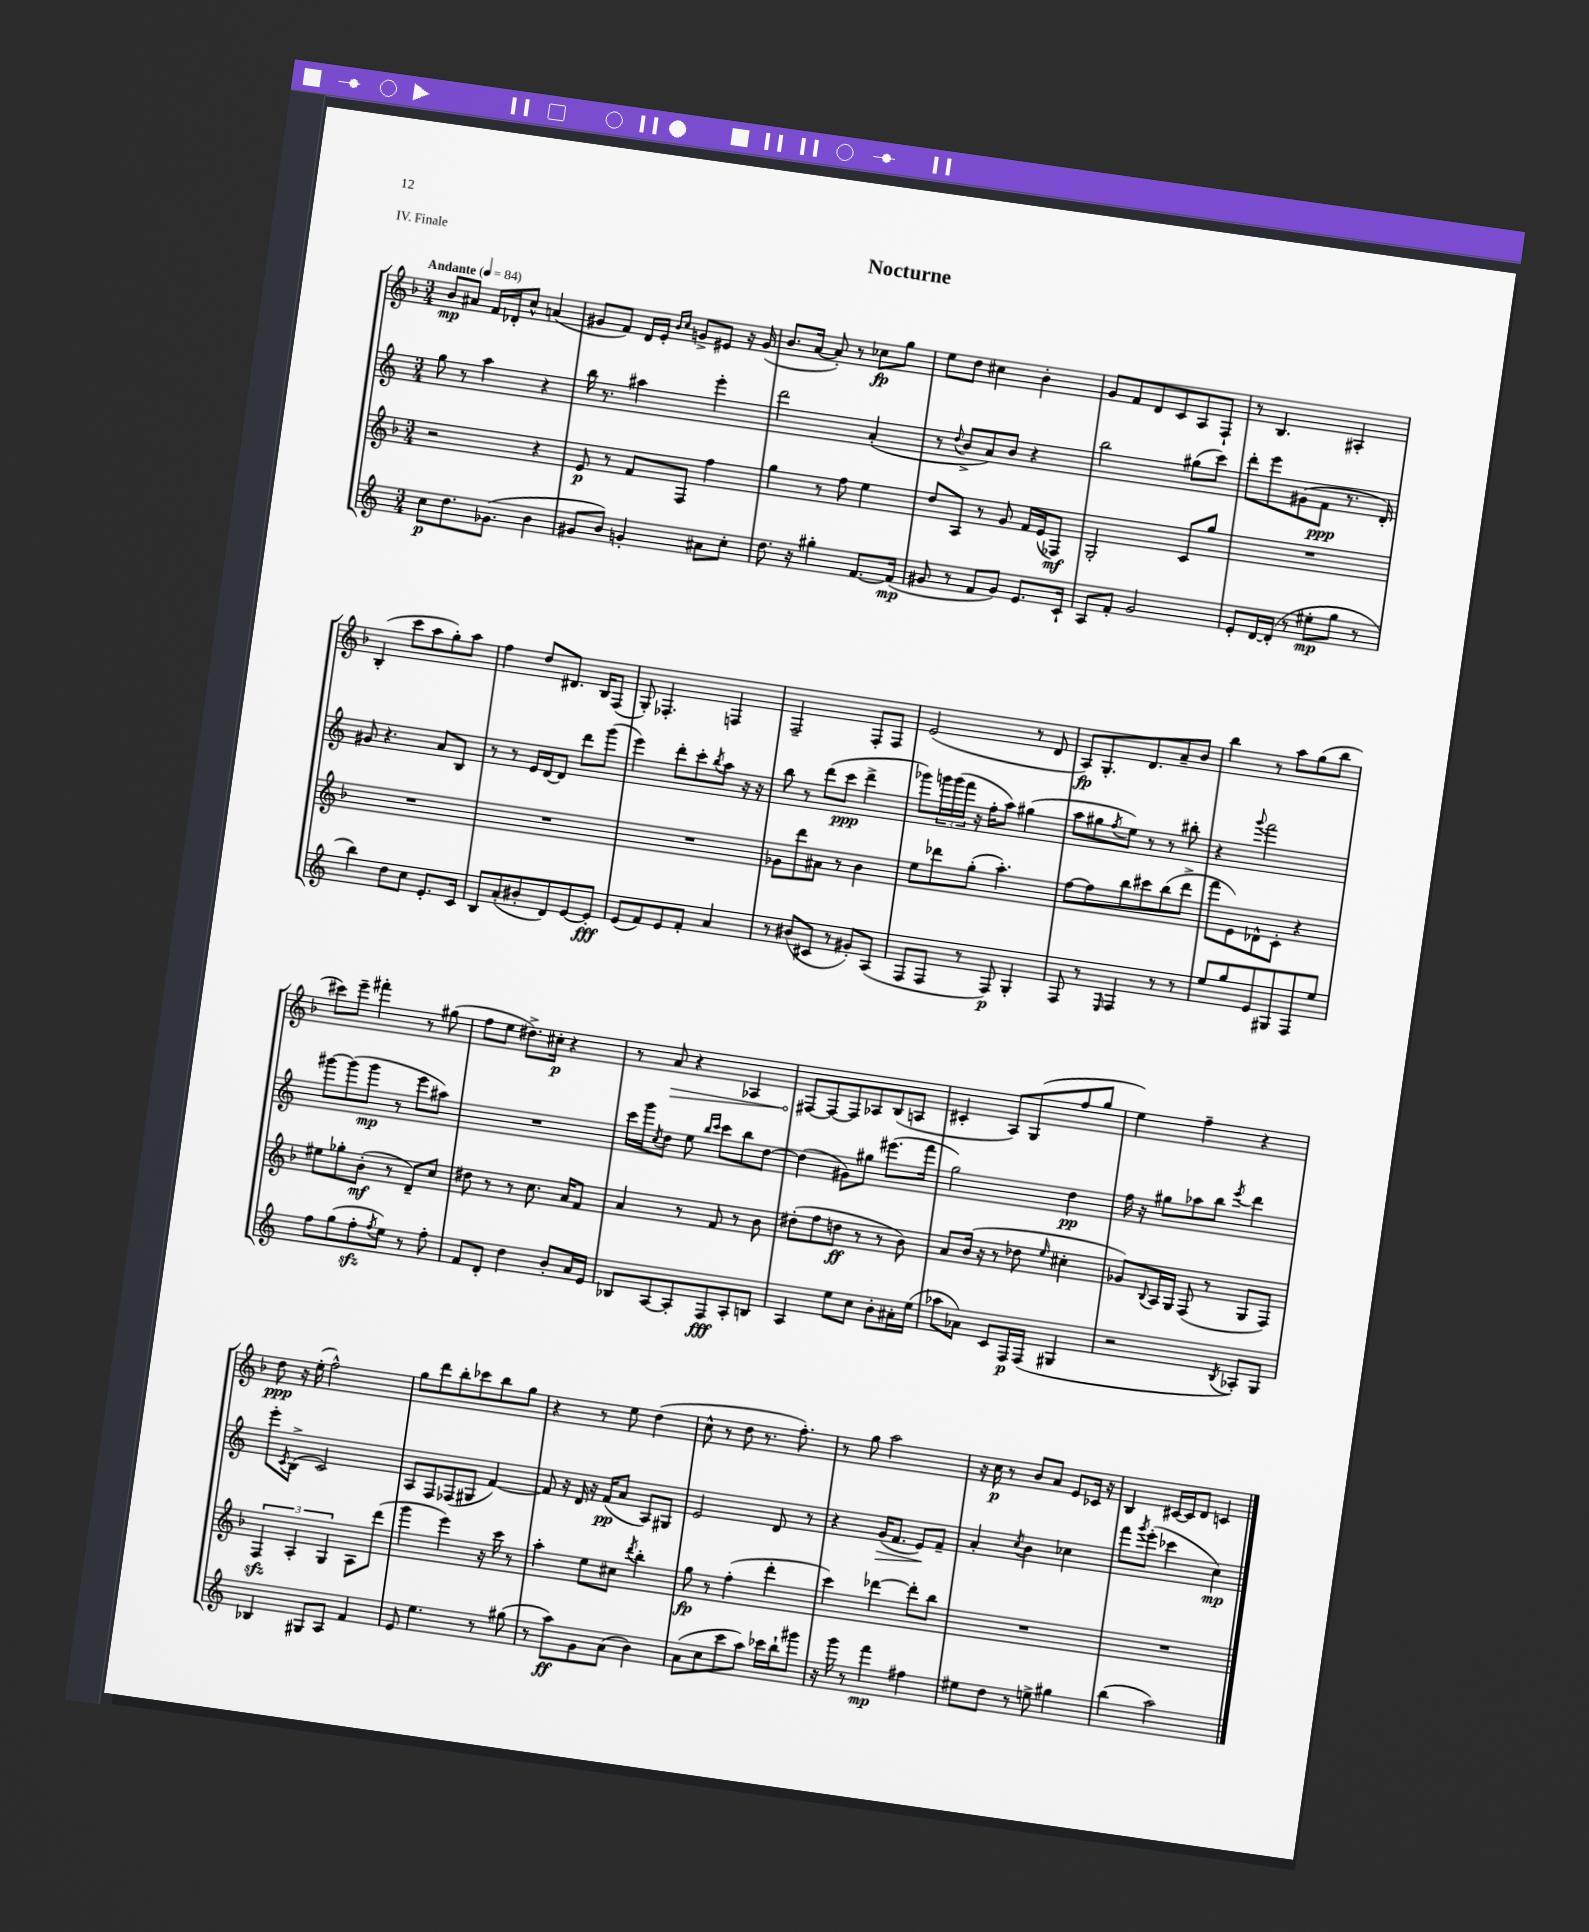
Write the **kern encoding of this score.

**kern	**kern	**kern	**kern
*staff4	*staff3	*staff2	*staff1
*clefG2	*clefG2	*clefG2	*clefG2
*k[]	*k[b-]	*k[]	*k[b-]
*M3/4	*M3/4	*M3/4	*M3/4
*MM84	*MM84	*MM84	*MM84
8cc	2r	8gg	8b-
8.dd	.	8r	8a#
.	.	4aa	16f
(8.g-	.	.	16d-'
.	.	.	8cc^^
4b	4r	4r	(4a
=	=	=	=
8g#	8e	16bb	8g#
.	.	8.r	.
8b)	8r	.	8f)
4g'	8f	4aa#	16d
.	.	.	16e'
.	.	.	16qqb-
.	.	.	16qqcc
.	8F	.	8g^
8a#	4ff	4eee'	8e#
8cc'	.	.	16r
.	.	.	(16g
=	=	=	=
8.dd	4gg	2ddd	8.b-
16r	.	.	[16a
4gg#'	8r	.	8a'])
.	8ff	.	8r
[8.f	4ee	(4a'	8cc-
.	.	.	8gg
(16f]	.	.	.
=	=	=	=
8g#	8dd	8r	8ee
.	.	8qqdd	.
8r	8A	8b^	8dd
8f	8r	8a)	4cc#
8g#)	8g	8b	.
8.e	16f	4r	4b-'
.	(16e	.	.
.	8F-)	.	.
16c`	.	.	.
=	=	=	=
8A	2G'	2bb	8g
8f'	.	.	8f
2g	.	.	8d
.	.	.	8c
.	8c	(8gg#	8A
.	8gg	8ccc)	8F`
=	=	=	=
8e'	2.r	8ddd'	8r
[16d	.	8eee	4.B-
(16d']	.	.	.
8r	.	(8g#	.
8ee#'	.	8f	.
8gg	.	8.r	4A#'
8r	.	.	.
.	.	16d')	.
=	=	=	=
4bb)	2.r	8g#	(4B-'
.	.	4.r	.
8dd	.	.	8ccc
8cc	.	.	8aa
8.e'	.	8a	8gg')
.	.	8B	8aa
16c	.	.	.
=	=	=	=
8B	2.r	8r	4ff
(8a'	.	8r	.
8b#'	.	16e	8dd
.	.	[16d	.
8d)	.	8d]	8.d#
[8e	.	8ddd	.
.	.	.	16B-
8e']	.	(8ggg	(8F
=	=	=	=
(8e	2.r	4eee)	8G')
8f)	.	.	4.F-'
8e	.	8ddd'	.
8f'	.	8ccc'	.
.	.	8qbb	.
4a	.	8aa	4F
.	.	16r	.
.	.	16r	.
=	=	=	=
8r	8g-	8bb	2F~
(8b#	8ddd	8r	.
8c#	8a#	(8ddd	.
8r	8r	8ccc	.
8g#')	4b-	4ddd^	8F'
(8A	.	.	8F
=	=	=	=
8F	8ee	8ggg-)	(2e
8F	8ddd-	24ggg	.
.	.	(24ggg	.
.	.	24fff	.
8r	(8gg'	16r	.
.	.	16ff'	.
8F)	4.aa')	8aa)	.
4G'	.	(4gg#	8r
.	.	.	8d
=	=	=	=
8F	[8ff	8aa	8A)
8r	8ff]	8gg#	8.G'
16qqE	.	8qff	.
4F	8bb-	8ee)	.
.	.	.	8.d
.	8ccc#	8r	.
8r	(8bb-	8r	8a~
8r	8ddd^	8bb#'	8b-
=	=	=	=
8ee	8fff	4r	4bb-
8gg	8e)	.	.
.	.	8qqggg	.
8e	8d-^^	2fff	8r
8G#	8c'	.	8aa
8F	4r	.	(8gg
8ee	.	.	8bb-
=	=	=	=
8ff	8ee#	[8ggg#	8ccc#)
(8gg	8gg-'	(8ggg#]	8eee~
8ff'	(8b-'	8ggg#	4fff#'
8qff	.	.	.
8ee)	8r	8r	.
8r	8d~)	8eee	8r
8ff'	8cc	8aa#)	(8gg#
=	=	=	=
8f	8dd#	2.r	8ff
8d'	8r	.	8ee
4dd	8r	.	8.dd#^)
.	8.cc	.	.
.	.	.	16cc#'
8b'	.	.	4r
.	16a	.	.
16a	8f	.	.
16e	.	.	.
=	=	=	=
8B-	4a	16ccc	8r
.	.	16ggg	.
.	.	8qcc	.
[8A	.	8dd	8a
8A']	8r	8ee	4r
.	.	16qqbb	.
.	.	16qqccc	.
8F	8f	8ccc	.
8A'	8r	8bb	4A-
8B	8b-	[8dd	.
=	=	=	=
4A	(8dd#'	(4dd]	[8F#
.	8ff	.	8F#_
8ee	8dd	8g#)	8F#]
8cc	8r	8gg#	8A-
8b'	8r	(8.eee#	(8B-
16a#'	8b-)	.	8A
(16ee	.	16fff	.
=	=	=	=
8aa-	8a	2gg)	4c#'
8a-)	(16b-	.	.
.	16r	.	.
8c	8r	.	8A)
16F	8dd-	.	(8G
(16F	.	.	.
.	16qqee	.	.
4G#	4cc#'	4dd	8ff
.	.	.	8gg
=	=	=	=
2r	8g-)	16ff	4ee)
.	.	16r	.
.	8qqB-	.	.
.	16A	8gg#	.
.	16G	.	.
.	(8F	8aa-	4ff~
.	8r	8bb	.
8qB	.	8qeee	.
8A-')	8G	4ddd	4r
8G	8F)	.	.
=	=	=	=
4B-	6F	8eee'	8dd
.	.	8qc	.
.	.	(8B^	16r
.	6A'	.	.
.	.	.	(16ee'
8G#	.	2c)	2ff^^)
.	6G	.	.
8A	.	.	.
4f	8A	.	.
.	(8ddd	.	.
=	=	=	=
8e	4ggg	8A	8gg
4.ee	.	8F	8ddd
.	4eee)	(8F-	8bb-'
.	.	8G#	8ccc-
8r	16r	[4f)	8bb-
.	16ccc	.	.
(8gg#	8r	.	8gg
=	=	=	=
8r	4aa'	8f]	4r
8aa)	.	16r	.
.	.	16d	.
8g	8ee	16r	8r
.	.	(16f	.
(8a	8cc#	8a	8ee
.	8qddd	.	.
4b)	4bb-'	8A)	(4dd
.	.	8G#	.
=	=	=	=
(8a	8gg	2e	8cc^^
8cc	8r	.	8r
8ccc	(4ff'	.	8dd
8aa)	.	.	8.r
16ccc-	4ddd'	8d	.
16bb`	.	.	8.ff')
8ggg#	.	8r	.
=	=	=	=
16r	4ccc)	4r	8r
16ggg	.	.	.
8r	.	.	8gg
4fff	[4ddd-	(16g	2aa
.	.	8.f	.
4ff#	8ddd-']	8e)	.
.	8bb-	8f~	.
=	=	=	=
8ee#	2.r	4a'	16r
.	.	.	16cc
8dd	.	.	8r
.	.	8qcc	.
8r	.	4b	8b-
8ee^	.	.	8a
4gg#	.	4cc-	8e
.	.	.	16c-
.	.	.	16r
=	=	=	=
(4bb	2.r	8fff	4B-
.	.	8qggg	.
.	.	(8eee'	.
2aa)	.	4ccc-	[16c#
.	.	.	16c#]
.	.	.	8d
.	.	4cc)	4c
==	==	==	==
*-	*-	*-	*-
